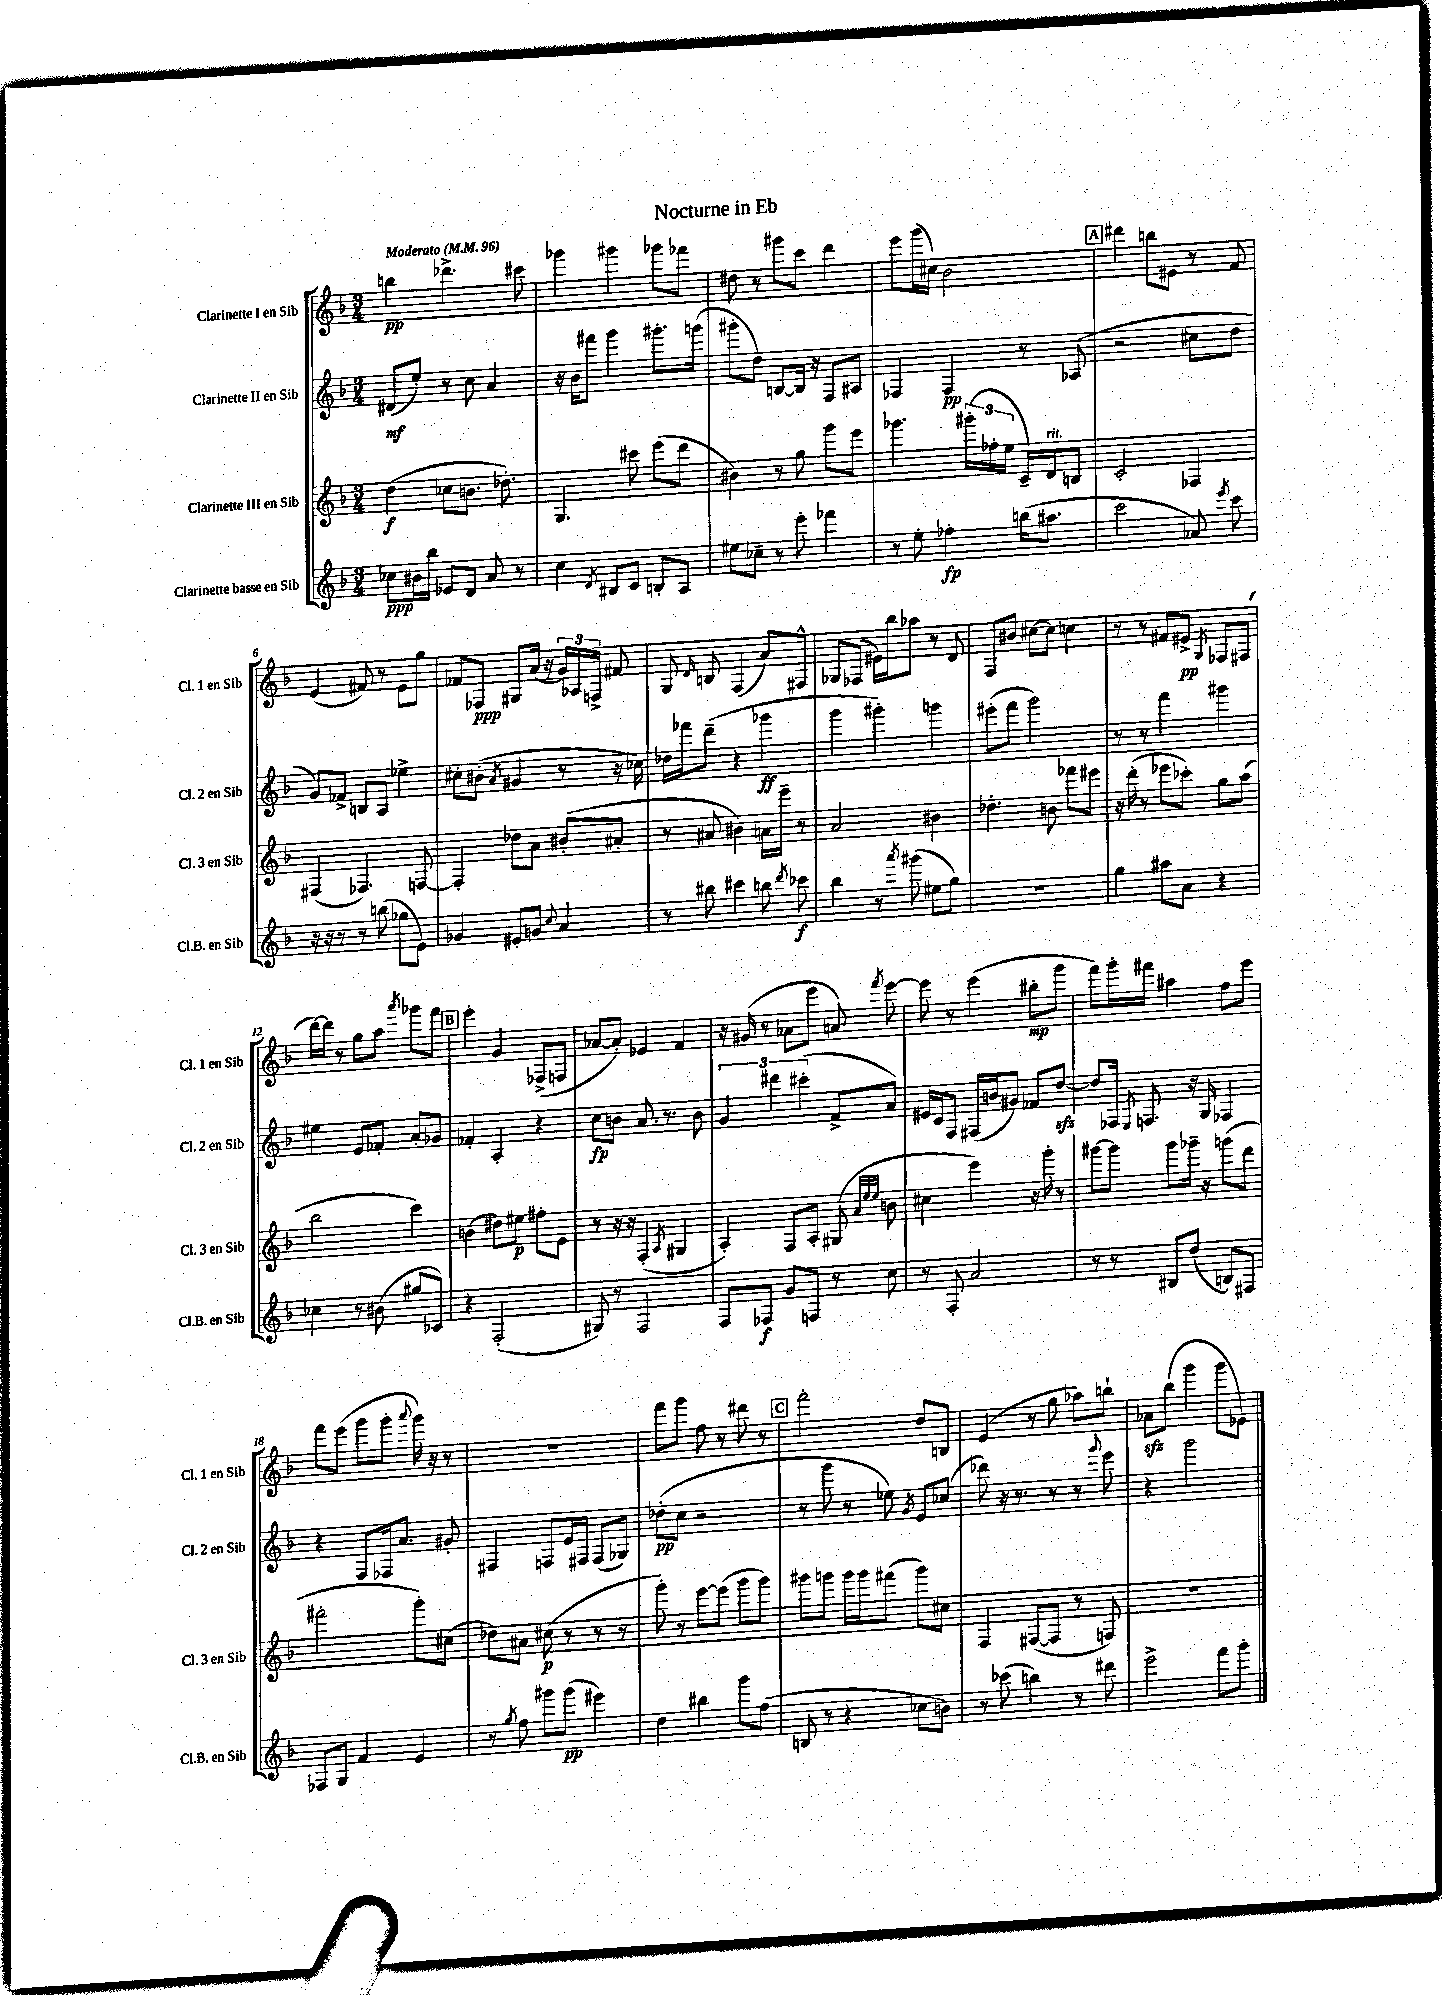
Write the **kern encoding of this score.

**kern	**dynam	**kern	**dynam	**kern	**dynam	**kern	**dynam
*part4	*part4	*part3	*part3	*part2	*part2	*part1	*part1
*staff4	*staff4	*staff3	*staff3	*staff2	*staff2	*staff1	*staff1
*I"Clarinette basse en Sib	*	*I"Clarinette III en Sib	*	*I"Clarinette II en Sib	*	*I"Clarinette I en Sib	*
*I'Cl.B. en Sib	*	*I'Cl. 3 en Sib	*	*I'Cl. 2 en Sib	*	*I'Cl. 1 en Sib	*
*clefG2	*	*clefG2	*	*clefG2	*	*clefG2	*
*k[b-]	*	*k[b-]	*	*k[b-]	*	*k[b-]	*
*M3/4	*	*M3/4	*	*M3/4	*	*M3/4	*
*MM96	*	*MM96	*	*MM96	*	*MM96	*
=1	=1	=1	=1	=1	=1	=1	=1
!	!	!	!	!	!	!LO:TX:a:B:t=Moderato	!
8cc-X\L	ppp	(4dd\	f	(8d#X/L	mf	4bbn\	pp
16b#X\L	.	.	.	8ee'/J)	.	.	.
16bb-\JJ	.	.	.	.	.	.	.
8e-X/L	.	8cc-X\L	.	8r	.	4.ddd-X^\	.
8d/J	.	8.bn\J	.	8cc\	.	.	.
8a/	.	.	.	4a/	.	.	.
.	.	8.dd-X'\)	.	.	.	.	.
8r	.	.	.	.	.	8ccc#X\	.
=2	=2	=2	=2	=2	=2	=2	=2
4cc\	.	4.G/	.	16r	.	4ggg-X\	.
.	.	.	.	16b-\KL	.	.	.
.	.	.	.	8fff#X\J	.	.	.
8qd/	.	.	.	.	.	.	.
8B#X/L	.	.	.	4ggg\	.	4ggg#X\	.
8c/J	.	8ccc#X\	.	.	.	.	.
8Bn'/L	.	(8eee\L	.	8.ggg#X'\L	.	8ggg-X\L	.
8A/J	.	8ddd\J	.	.	.	8fff-X\J	.
.	.	.	.	(16gggn\Jk	.	.	.
=3	=3	=3	=3	=3	=3	=3	=3
8ee#X\L	.	4b#X\)	.	8ggg#X'\L	.	8dd#X\	.
8cc-X~\J	.	.	.	8dd\J)	.	8r	.
8r	.	8r	.	[8Bn/L	.	8ggg#X\L	.
8eee'\	.	8gg\	.	16B/Jk]	.	8ccc\J	.
.	.	.	.	16r	.	.	.
4fff-X\	.	8ggg\L	.	8F/L	.	4ddd\	.
.	.	8eee\J	.	8A#X/J	.	.	.
=4	=4	=4	=4	=4	=4	=4	=4
8r	.	4.ggg-X\	.	4F-X/	.	8eee\L	.
8ee'\	.	.	.	.	.	(16ggg\L	.
.	.	.	.	.	.	16cc#X\JJ)	.
4ff-X'\	fp	.	.	4F-/	pp	2b-\	.
.	.	(24ggg#X'\LL	.	.	.	.	.
.	.	24ff-X'\	.	.	.	.	.
.	.	24ee\JJ	.	.	.	.	.
(16bbn\KL	.	16c~/LL)	.	8r	.	.	.
!	!	!LO:TX:a:i:t=rit.	!	!	!	!	!
8.aa#X\J	.	16d/J	.	.	.	.	.
.	.	8Bn/J	.	(8A-X/	.	.	.
!!LO:REH:place=s1:t=A
=5	=5	=5	=5	=5	=5	=5	=5
2ccc\	.	2c'/	.	2r	.	4ddd#X\	.
.	.	.	.	.	.	8bbn\L	.
.	.	.	.	.	.	8e#X\J	.
8a-X/)	.	4F-X/	.	8cc#X\L	.	8r	.
8qeee/	.	.	.	.	.	.	.
8ccc\	.	.	.	8dd\J	.	8f/	.
!!LO:LB:g=z
=6	=6	=6	=6	=6	=6	=6	=6
16r	.	(4F#X/	.	8g/L)	.	(4e/	.
16r	.	.	.	.	.	.	.
8r	.	.	.	8f-X^/J	.	.	.
8r	.	4.F-X/)	.	8Bn/L	.	8f#X/)	.
(8bbn\	.	.	.	8A/J	.	8r	.
8gg-X\L	.	.	.	4ee-X^\	.	8e\L	.
8e\J)	.	[8Fn/	.	.	.	8gg\J	.
=7	=7	=7	=7	=7	=7	=7	=7
4g-X/	.	4F'/]	.	8cc#X'\L	.	8f-X/L	.
.	.	.	.	(8b#X'\J	.	8F-X/J	ppp
.	.	.	.	8qa/	.	.	.
8e#X'/L	.	8dd-X\L	.	4g#X/	.	8G#X/L	.
8gn/J	.	8a\J	.	.	.	(16a/Jk	.
.	.	.	.	.	.	16r	.
8qqcc/	.	.	.	.	.	.	.
4a/	.	(8b#X'/L	.	8r	.	24g/LL)	.
.	.	.	.	.	.	24A-X/	.
.	.	.	.	.	.	24Fn^/JJ	.
.	.	8a#X'/J	.	16r	.	8f#X/	.
.	.	.	.	16cc-X\)	.	.	.
=8	=8	=8	=8	=8	=8	=8	=8
8r	.	8r	.	16dd-X\LL	.	8G/	.
.	.	.	.	16fff-X\J	.	.	.
.	.	.	.	.	.	16qqd/	.
8bb#X\	.	8a#X/	.	(8ddd~\J	.	8Bn/	.
4ccc#X\	.	4b#X\)	.	4r	.	(4F/	.
8bbn\	.	16an\LL	.	4ggg-X\	ff	8a/L)	.
.	.	16eee~\JJ	.	.	.	.	.
8qddd/	.	.	.	.	.	.	.
8ccc-X\	f	8r	.	.	.	8F#X^^/J	.
=9	=9	=9	=9	=9	=9	=9	=9
4bb-\	.	2a/	.	4ggg\	.	8G-X/L	.
.	.	.	.	.	.	(8F-X/J	.
8r	.	.	.	4ggg#X'\)	.	16e#X\LL)	.
.	.	.	.	.	.	16bb-\J	.
8qaaa/	.	.	.	.	.	.	.
(8ggg#X\	.	.	.	.	.	8aa-X\J	.
8ee#X\L	.	4b#X\	.	4gggn\	.	8r	.
8gg\J)	.	.	.	.	.	8d/	.
=10	=10	=10	=10	=10	=10	=10	=10
2.r	.	4.dd-X'\	.	(8eee#X'\L	.	8F/L	.
.	.	.	.	8fff\J	.	8b#X/J	.
.	.	.	.	2ggg\)	.	[8cc#X\L	.
.	.	8bn\	.	.	.	8cc#\J]	.
.	.	8fff-X\L	.	.	.	4ccn\	.
.	.	8eee#X\J	.	.	.	.	.
=11	=11	=11	=11	=11	=11	=11	=11
4gg\	.	16r	.	8r	.	8r	.
.	.	(16ddd'\	.	.	.	.	.
.	.	8r	.	8r	.	8r	.
8aa#X\L	.	8eee-X\L	.	4fff\	.	8f#X/L	.
8a\J	.	8ccc-X'\J)	.	.	.	8e#X^/J	pp
.	.	.	.	.	.	8qG/	.
4r	.	8gg\L	.	4ggg#X\	.	8F-X/L	.
.	.	(8aa\J	.	.	.	(8F#X/J	.
!!LO:LB:g=z
=12	=12	=12	=12	=12	=12	=12	=12
4cc-X\	.	2bb-\	.	4ee#X\	.	[16ddd\LL)	.
.	.	.	.	.	.	16ddd\JJ]	.
.	.	.	.	.	.	8r	.
8r	.	.	.	8e/L	.	8gg\L	.
(8b#X\	.	.	.	8f-X'/J	.	8aa\J	.
.	.	.	.	.	.	8qaaa/	.
8gg#X/L	.	4ccc\)	.	8a'/L	.	8ggg-X\L	.
8c-X/J)	.	.	.	8g-X/J	.	8fff\J	.
!!LO:REH:place=s1:t=B
=13	=13	=13	=13	=13	=13	=13	=13
4r	.	(4bn\	.	4f-X'/	.	4eee'\	.
(2F'/	.	8dd#X\L)	.	4A'/	.	4g/	.
.	.	8ee#X\J	p	.	.	.	.
.	.	8ff#X'\L	.	4r	.	(8F-X^/L	.
.	.	8e\J	.	.	.	8Fn/J	.
=14	=14	=14	=14	=14	=14	=14	=14
8G#X/)	.	8r	.	8cc\L	fp	[8a-X/L	.
8r	.	16r	.	8bn\J	.	8a-'/J])	.
.	.	16r	.	.	.	.	.
2F/	.	(4F'/	.	8.a/	.	4e-X/	.
.	.	.	.	8.r	.	.	.
.	.	8qA/	.	.	.	.	.
.	.	4G#X/	.	.	.	4f/	.
.	.	.	.	8b\	.	.	.
=15	=15	=15	=15	=15	=15	=15	=15
8F/L	.	4A'/)	.	6g/	.	16r	.
.	.	.	.	.	.	(16g#X/	.
8F-X/J	f	.	.	.	.	8r	.
.	.	.	.	6ddd#X\	.	.	.
8g/L	.	8F/L	.	.	.	8a-X\L	.
.	.	.	.	(6ccc#X'\	.	.	.
8Fn/J	.	8A'/J	.	.	.	8eee\J	.
8r	.	(8G#X/	.	8f^/L	.	8an/)	.
.	.	32qqa/LLL	.	.	.	.	.
.	.	32qqee/	.	.	.	.	.
.	.	32qqee/JJJ	.	.	.	8qfff/	.
8cc\	.	8bn\	.	8a/J)	.	[8eee\	.
=16	=16	=16	=16	=16	=16	=16	=16
8r	.	4cc#X\	.	16e#X/LL	.	8eee\]	.
.	.	.	.	16c/J	.	.	.
8F'/	.	.	.	8F/J	.	8r	.
2a/	.	4eee\)	.	(16F#X/LL	.	(4eee\	.
.	.	.	.	16bn/J	.	.	.
.	.	.	.	8g#X/J)	.	.	.
.	.	16r	.	8f-X/L	.	8bb#X'\L	mp
.	.	16ggg'\	.	.	.	.	.
.	.	8r	.	[8ddzz/J	.	8ggg\J	.
=17	=17	=17	=17	=17	=17	=17	=17
8r	.	[8ggg#X\L	.	8dd/L]	.	8fff\L)	.
8r	.	8ggg#\J]	.	16F-X/Jk	.	16ggg'\L	.
.	.	.	.	8qE/	.	.	.
.	.	.	.	8.Fn/	.	16fff#X\JJ	.
8B#X/L	.	8ggg#\L	.	.	.	4aa#X\	.
(8dd/J	.	16ggg-X~\Jk	.	16r	.	.	.
.	.	16r	.	16G/	.	.	.
8Bn/L)	.	(8gggn\L	.	4F-X/	.	8ff\L	.
8F#X/J	.	8ddd\J	.	.	.	8eee\J	.
!!LO:LB:g=z
=18	=18	=18	=18	=18	=18	=18	=18
8F-X/L	.	2fff#X'\	.	4r	.	8fff\L	.
8G/J	.	.	.	.	.	(8eee\J	.
4f/	.	.	.	8F/L	.	8ggg\L	.
.	.	.	.	16F-X/k	.	8ggg'\J	.
.	.	.	.	8.a/J	.	.	.
.	.	.	.	.	.	8qqaaa/	.
4e/	.	8ggg'\L)	.	.	.	16ggg\)	.
.	.	.	.	.	.	16r	.
.	.	(8cc#X\J	.	8g#X'/	.	8r	.
=19	=19	=19	=19	=19	=19	=19	=19
8r	.	8dd-X\L)	.	4F#X/	.	2.r	.
8qgg/	.	.	.	.	.	.	.
8ff\	.	8a#X\J	.	.	.	.	.
8ggg#X\L	.	(8cc#X\	p	8Fn/L	.	.	.
(8ggg#\J	pp	8r	.	16e/L	.	.	.
.	.	.	.	16F#X/JJ	.	.	.
4eee#X\)	.	8r	.	(8F#/L	.	.	.
.	.	8r	.	8G-X/J)	.	.	.
=20	=20	=20	=20	=20	=20	=20	=20
4dd\	.	8ggg'\)	.	(8dd-X'\L	pp	8fff\L	.
.	.	8r	.	8cc\J	.	8ggg\J	.
4bb#X\	.	[8eee\L	.	2r	.	8ff\	.
.	.	(8eee\J]	.	.	.	8r	.
8ggg\L	.	8ggg\L	.	.	.	8ddd#X\	.
(8ff\J	.	8ggg\J)	.	.	.	8r	.
!!LO:REH:place=s1:t=C
=21	=21	=21	=21	=21	=21	=21	=21
8Bn/	.	8ggg#X\L	.	8r	.	2fff'\	.
8r	.	8gggn\J	.	8ggg\	.	.	.
4r	.	16ggg\LL	.	8r	.	.	.
.	.	16ggg\J	.	.	.	.	.
.	.	(8fff#X\J	.	8ee-X\)	.	.	.
.	.	.	.	8qg/	.	.	.
8cc-X\L	.	8ggg\L)	.	8e/L	.	8dd/L	.
8bn\J)	.	8cc#X\J	.	(8cc-X/J	.	8Bn/J	.
=22	=22	=22	=22	=22	=22	=22	=22
8r	.	4F/	.	8ddd-X\)	.	(4e/	.
(8ccc-X\	.	.	.	16r	.	.	.
.	.	.	.	8.r	.	.	.
4bbn\)	.	([8F#X/L	.	.	.	8r	.
.	.	8F#/J]	.	8r	.	8gg\	.
8r	.	8r	.	8r	.	8aa-X\L)	.
.	.	.	.	8qqggg/	.	.	.
8ddd#X\	.	8Fn/)	.	8eee\	.	8bbn`\J	.
=23	=23	=23	=23	=23	=23	=23	=23
2eee^\	.	2.r	.	4r	.	8a-Xzz\L	.
.	.	.	.	.	.	(8bb-\J	.
.	.	.	.	2ggg\	.	4ggg\	.
8fff\L	.	.	.	.	.	8ggg\L	.
8ggg'\J	.	.	.	.	.	8e-X\J)	.
==	==	==	==	==	==	==	==
*-	*-	*-	*-	*-	*-	*-	*-
